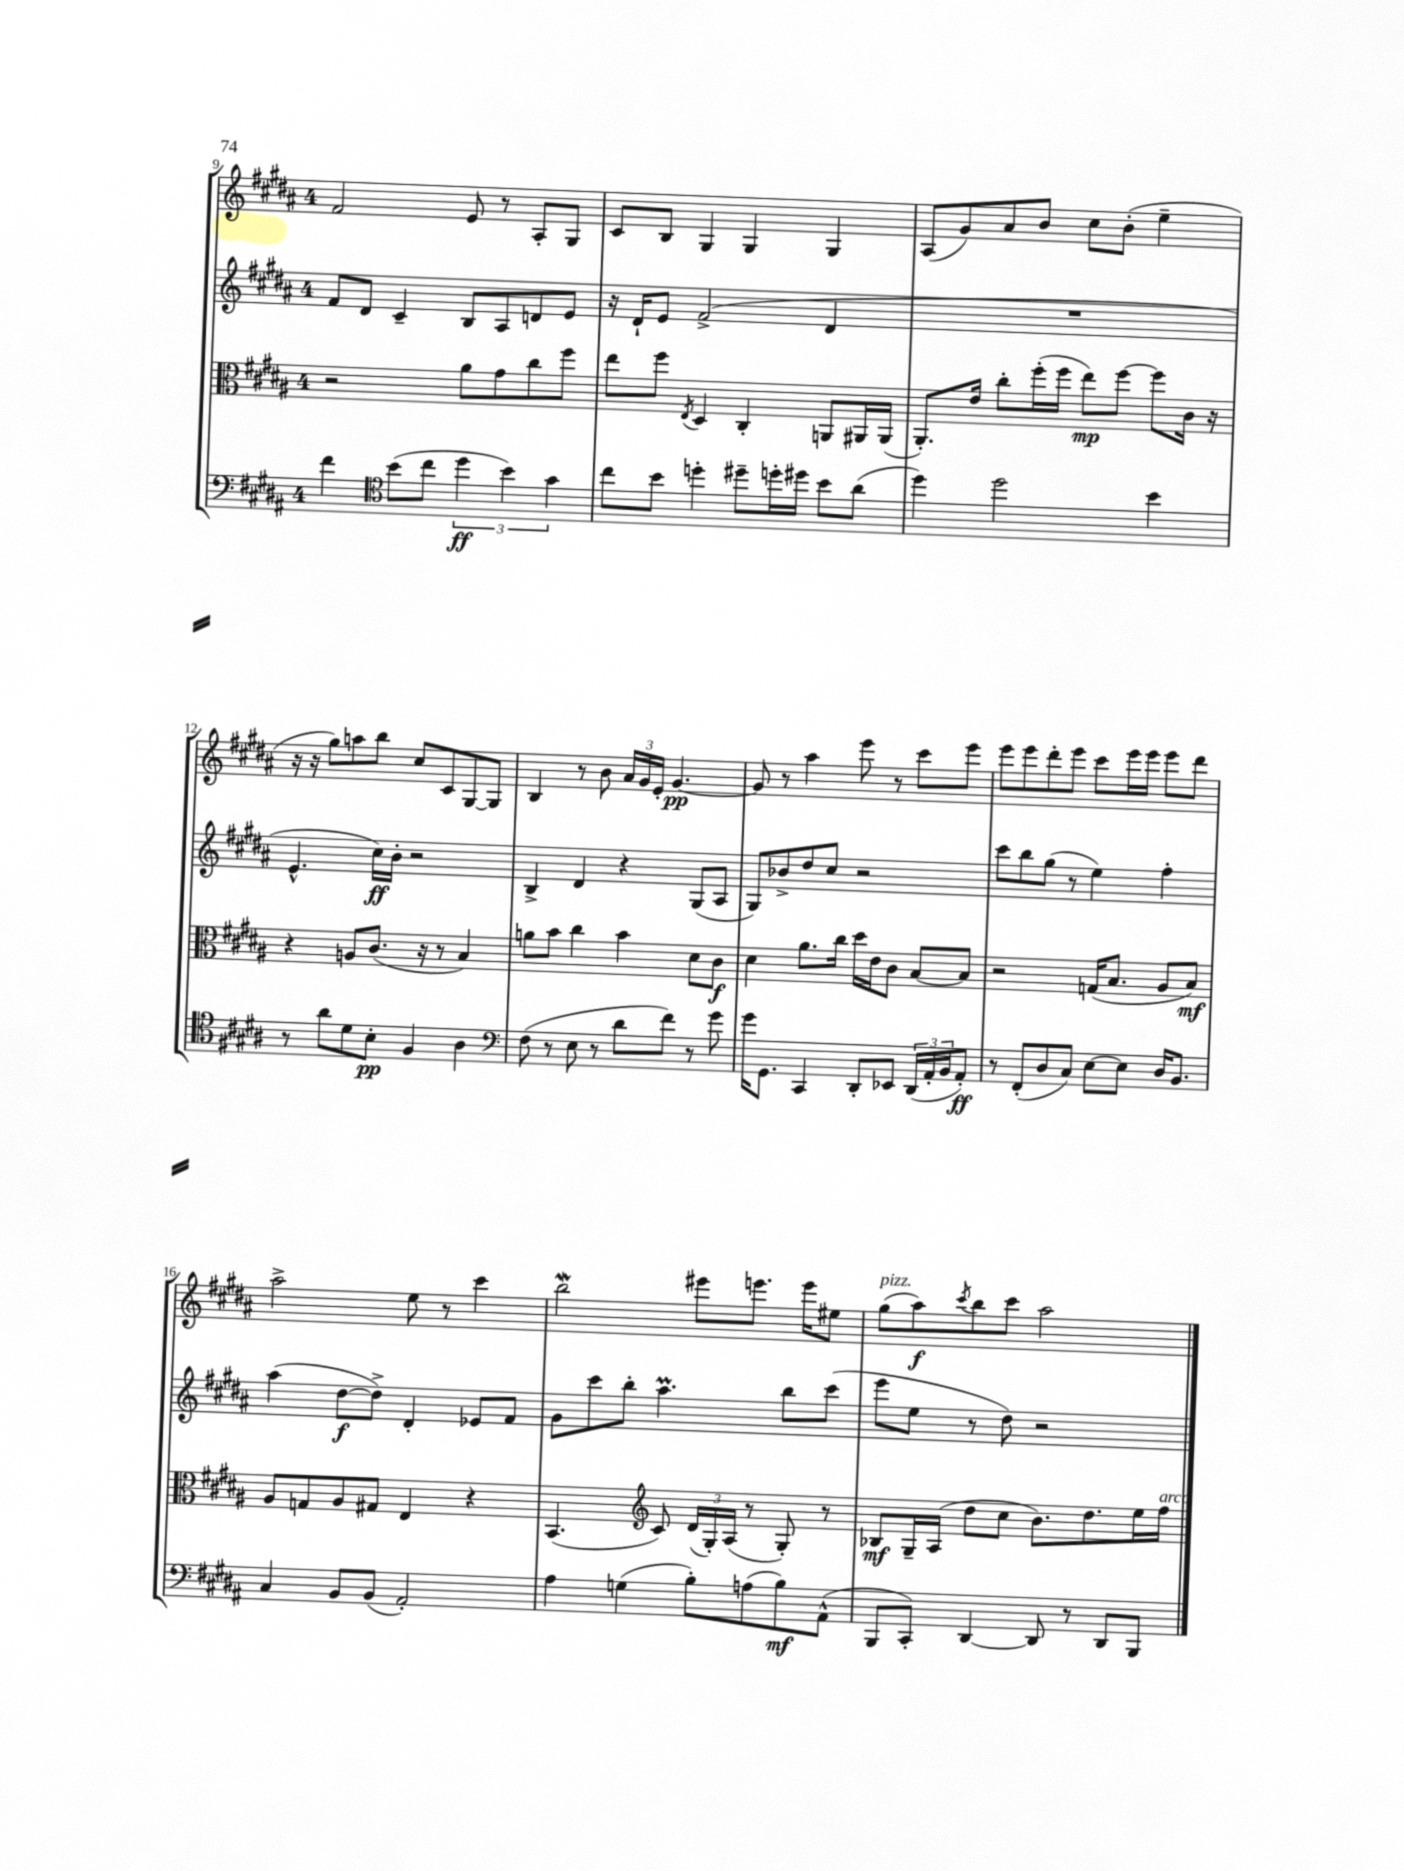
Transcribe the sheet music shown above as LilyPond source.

<<
\new StaffGroup <<
\new Staff = "s0" {
    \clef treble \key b \major \once \override Staff.TimeSignature.style = #'single-digit \time 4/4
    fis'2 e'8 r8 ais8-. gis8 |
    cis'8 b8 gis4 gis4 gis4 |
    ais8( gis'8) ais'8 b'8 cis''8 b'8-.( e''4-- |
    r16 r16 gis''8) a''8 b''8 cis''8 cis'8 gis8~ gis8 |
    b4 r8 b'8 \tuplet 3/2 { ais'16 gis'16 e'16-. } gis'4.~\pp |
    gis'8 r8 ais''4 e'''8 r8 cis'''8 e'''8 |
    e'''8 e'''8 dis'''8-. e'''8 cis'''8 e'''16 e'''16 e'''8 dis'''8 |
    ais''2-> e''8 r8 cis'''4 |
    b''2\mordent eis'''8 e'''8. e'''16 eis''8 |
    gis''8^\markup { \italic "pizz." }( ais''8\f) \acciaccatura { cis'''8 } b''8 cis'''8 ais''2 \bar "|." |
}
\new Staff = "s1" {
    \clef treble \key b \major \once \override Staff.TimeSignature.style = #'single-digit \time 4/4
    fis'8 dis'8 cis'4-- b8 ais8 d'8 e'8 |
    r16 dis'16-! e'8 fis'2->( dis'4 |
    R1 |
    e'4.-^ cis''16\ff) b'16-. r2 |
    b4-> dis'4 r4 gis8( ais8 |
    gis8) bes'8-> dis''8 cis''8 r2 |
    cis'''8 b''8 gis''8( r8 e''4) fis''4-. |
    ais''4( dis''8~\f dis''8->) dis'4-. ees'8 fis'8 |
    gis'8 cis'''8 b''8-. ais''4.\prall b''8 cis'''8( |
    e'''8 e''8 r8 dis''8) r2 \bar "|." |
}
\new Staff = "s2" {
    \clef alto \key b \major \once \override Staff.TimeSignature.style = #'single-digit \time 4/4
    r2 ais'8 gis'8 cis''8 fis''8 |
    e''8 fis''8 \acciaccatura { e8 } dis4 cis4-. a,8 ais,16 ais,16( |
    ais,8.-.) e'16 cis''8-. fis''16-.( fis''16 e''8\mp) fis''8~ fis''8 cis'16 r16 |
    r4 a8 cis'8.( r16 r8 b4) |
    a'8 b'8 cis''4 b'4 dis'8 cis'8\f |
    dis'4 ais'8. cis''16 dis''16 e'16 cis'8 b8~ b8 |
    r2 g16( b8. ais8 b8\mf) |
    ais8 g8 ais8 gis8 e4 r4 |
    b,4.( \clef treble cis'8) \tuplet 3/2 { dis'16( gis16-.) ais16( } r8 gis8-.) r8 |
    bes8\mf gis16-- ais16( dis''8 cis''8 b'8.) dis''8. e''16 fis''16^\markup { \italic "arco" } \bar "|." |
}
\new Staff = "s3" {
    \clef bass \key b \major \once \override Staff.TimeSignature.style = #'single-digit \time 4/4
    fis'4 \clef tenor b'8( cis''8 \tuplet 3/2 { dis''4\ff b'4) gis'4 } |
    cis''8 b'8 d''4-. dis''8-- d''16-. dis''16 b'8 ais'8( |
    dis''4) dis''2 b'4 |
    r8 ais'8 dis'8 b8-.\pp fis4 ais4 |
    \clef bass fis8( r8 e8 r8 dis'8 fis'8) r8 gis'8 |
    gis'16 gis,8. cis,4 dis,8-. ees,8 \tuplet 3/2 { dis,16( ais,16-. b,16 } ais,8-.\ff) |
    r8 fis,8-.( dis8 cis8) e8~ e8 dis16 b,8. |
    cis4 b,8 b,8( ais,2-.) |
    ais4 g4( b8-.) a8( b8\mf) ais,8-^( |
    b,,8 cis,8-.) dis,4~ dis,8 r8 dis,8 b,,8 \bar "|." |
}
>>
>>
\layout { \context { \Score currentBarNumber = #9 } }
